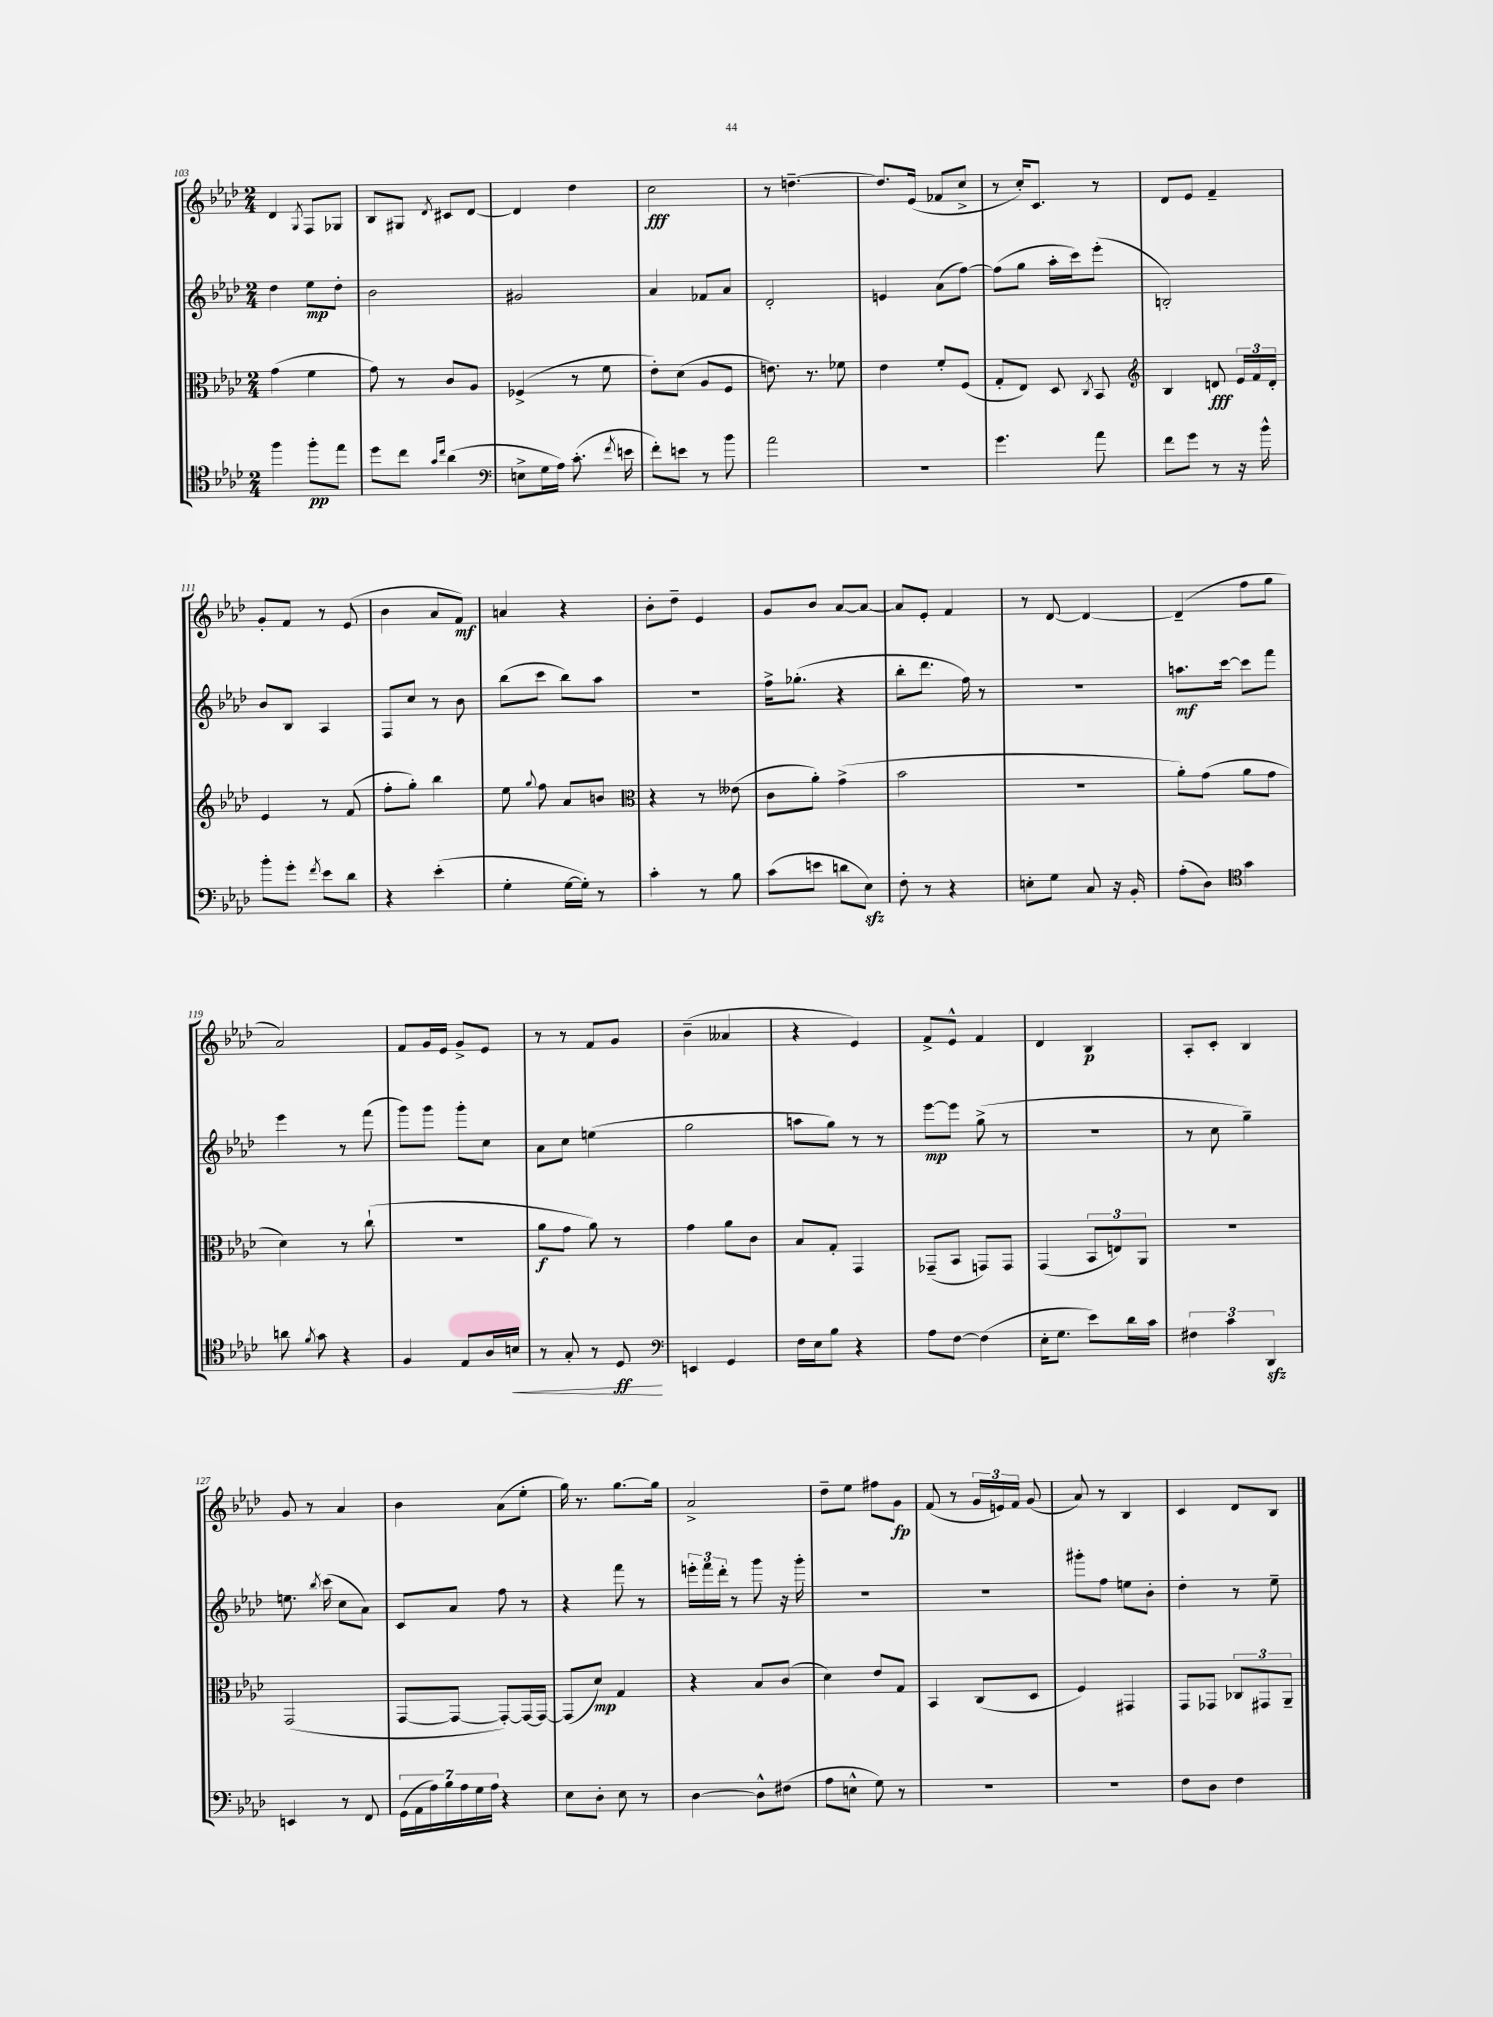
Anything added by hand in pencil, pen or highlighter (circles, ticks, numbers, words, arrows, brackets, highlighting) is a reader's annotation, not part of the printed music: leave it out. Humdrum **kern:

**kern	**kern	**kern	**kern
*staff4	*staff3	*staff2	*staff1
*clefC4	*clefC3	*clefG2	*clefG2
*k[b-e-a-d-]	*k[b-e-a-d-]	*k[b-e-a-d-]	*k[b-e-a-d-]
*M2/4	*M2/4	*M2/4	*M2/4
4ff\	(4g\	4dd-\	4d-/
.	.	.	8qG/
8ff'\L	4f\	8ee-\L	8F/L
8ee-\J	.	8dd-'\J	8G-/J
=	=	=	=
8dd-\L	8g\)	2b-\	8B-/L
8cc\J	8r	.	8G#/J
16qqg/LL	.	.	.
16qqcc/JJ	.	.	8qd-/
(4a-\	8c/L	.	8c#/L
.	8A-/J	.	[8d-/J
=	=	=	=
*clefF4	*	*	*
8E^\L	(4F-^/	2g#/	4d-/]
16G\L	.	.	.
16A-\JJ)	.	.	.
(8.c'\	8r	.	4dd-\
.	8f\	.	.
8qf/	.	.	.
16e\	.	.	.
=	=	=	=
8f'\L)	8e-'\L)	4a-/	2cc\
8e\J	(8d-\J	.	.
8r	8A-/L	8f-/L	.
8b-\	8F/J	8a-/J	.
=	=	=	=
2a-\	8.e\)	2d-'/	8r
.	.	.	[4.dd~\
.	8.r	.	.
.	8f-\	.	.
=	=	=	=
2r	4e-\	4e/	8.dd/]L
.	.	.	(16e-/Jk
.	8f'/L	(8a-\L	8f-/L
.	(8F/J	[8ff\J)	8cc^/J
=	=	=	=
4.g\	8G'/L	(8ff\]L	8r
.	8E-/J)	8gg\J	16cc'/LK)
.	.	.	8.c/J
.	8D-/	16aa-'\LL	.
.	.	16ccc\J)	.
.	8qC/	.	.
8a-\	8BB-/	(8eee-'\J	8r
=	=	=	=
*	*clefG2	*	*
8f\L	4B-/	2B'/)	8d-/L
8g\J	.	.	8e-/J
8r	8d/	.	4f~/
16r	24e-/LL	.	.
.	24f/	.	.
16b-^^\	.	.	.
.	24d'/JJ	.	.
=	=	=	=
8b-'\L	4e-/	8b-/L	8g'/L
8g'\J	.	8B-/J	8f/J
8qf/	.	.	.
8e-\L	8r	4A-/	8r
8d-\J	(8f/	.	(8e-/
=	=	=	=
4r	8ff'\L	8F/L	4b-\
.	8gg'\J)	8cc/J	.
(4e-'\	4bb-\	8r	8a-/L
.	.	8b-\	8f/J)
=	=	=	=
4G'\	8ee-\	(8bb-\L	4a/
.	8qqgg/	.	.
.	8ff\	8ccc\J	.
[16G\LL	8a-/L	8bb-\L)	4r
16G'\]JJ)	.	.	.
8r	8b/J	8aa-\J	.
=	=	=	=
*	*clefC3	*	*
4c'\	4r	2r	8b-'\L
.	.	.	8dd-~\J
8r	8r	.	4e-/
8B-\	(8e--\	.	.
=	=	=	=
(8c\L	8c\L	16ff^\LK	8g/L
.	.	(8.gg-'\J	.
8e\J	8a-'\J)	.	8b-/J
8d\L	(4g^\	4r	[8a-/L
8E-\J)	.	.	8a-/_J
=	=	=	=
8F'\	2b-\	8bb-'\L	8a-/]L
8r	.	8.ddd-\J	8e-'/J
4r	.	.	4f/
.	.	16ff\)	.
.	.	8r	.
=	=	=	=
8E'\L	2r	2r	8r
8G\J	.	.	[8d-/
8C/	.	.	4d-/_
16r	.	.	.
16BB-'/	.	.	.
=	=	=	=
(8A-'\L	8a-'\L)	8.aa\L	(4d-~/]
8D-\J)	(8g\J	.	.
.	.	[16ccc\Jk	.
*clefC4	*	*	*
4g\	8a-\L	8ccc\]L	8ff\L
.	8g\J	8fff\J	8gg\J
=	=	=	=
8a\	4d-\)	4eee-\	2a-/)
8qf/	.	.	.
8g\	.	.	.
4r	8r	8r	.
.	(8cc`\	(8fff\	.
=	=	=	=
4F/	2r	8ggg\L)	8f/L
.	.	8ggg\J	16g/L
.	.	.	16e-/JJ
8E-/L	.	8ggg'\L	8g^/L
16A-/L	.	8cc\J	8e-/J
16B/JJ	.	.	.
=	=	=	=
8r	8a-\L	8a-\L	8r
8G'/	8g\J	8cc\J	8r
8r	8a-\)	(4ee\	8f/L
8D-/	8r	.	8g/J
=	=	=	=
*clefF4	*	*	*
4EE/	4g\	2gg\	(4b-~\
4GG/	8a-\L	.	4a--/
.	8c\J	.	.
=	=	=	=
16F\LL	8B-/L	8aa\L	4r
16E-\J	.	.	.
8B-\J	8G'/J	8gg\J)	.
4r	4GG/	8r	4e-/)
.	.	8r	.
=	=	=	=
8A-\L	(8GG-~/L	[8eee-\L	8f^/L
[8F\J	8BB-/J	8eee-\]J	8e-^^/J
(4F\]	8GG/L)	(8gg^\	4f/
.	8GG/J	8r	.
=	=	=	=
16E-'\LK	(4GG/	2r	4d-/
8.G\J	.	.	.
8e-\L)	12BB-/L	.	4B-/
.	12E/)	.	.
16d-\L	.	.	.
.	12AA-/J	.	.
16c\JJ	.	.	.
=	=	=	=
6F#\	2r	8r	8A-'/L
.	.	8cc\	8c'/J
6c\	.	.	.
.	.	4gg~\)	4B-/
6DD-/	.	.	.
=	=	=	=
4EE/	(2GG/	8.ee\	8g/
.	.	.	8r
.	.	8qbb-/	.
.	.	(16ccc\	.
8r	.	8cc\L	4a-/
8FF/	.	8a-\J)	.
=	=	=	=
(28GG\LL	[8GG/L	8c/L	4b-\
28AA-\	.	.	.
28A-\)	.	.	.
28B-\	.	.	.
.	8GG/_J	8a-/J	.
28A-\	.	.	.
28G\	.	.	.
28A-\JJ	.	.	.
4r	8GG'/_L)	8ff\	(8a-\L
.	16GG/_L	8r	8ee-'\J
.	16GG/_JJ	.	.
=	=	=	=
8E-\L	(8GG/]L	4r	16gg\)
.	.	.	8.r
8D-'\J	8d-/J)	.	.
8E-\	4G/	8fff\	[8.gg\L
8r	.	8r	.
.	.	.	16gg\]Jk
=	=	=	=
[4D-\	4r	24eee'\LL	2a-^/
.	.	24fff\	.
.	.	24ddd-'\JJ	.
.	.	8r	.
8D-^^\]L	8B-/L	8ggg\	.
(8F#\J	(8c/J	16r	.
.	.	16ggg'\	.
=	=	=	=
8A-\L	4d-\)	2r	8dd-~\L
8E^^\J	.	.	8ee-\J
8G\)	8e-/L	.	8ff#\L
8r	8G/J	.	8g\J
=	=	=	=
2r	4BB-/	2r	(8f/
.	.	.	8r
.	(8C/L	.	24g/LL
.	.	.	24e/)
.	.	.	24f/JJ
.	8D-/J	.	(8g/
=	=	=	=
2r	4F/)	8ggg#'\L	8a-/)
.	.	8ff\J	8r
.	4GG#/	8ee\L	4B-/
.	.	8b-'\J	.
=	=	=	=
8F\L	8GG/L	4dd-'\	4c/
8D-\J	8GG-/J	.	.
4F\	12C-/L	8r	8d-/L
.	12GG#/	.	.
.	.	8ee-~\	8B-/J
.	12AA-~/J	.	.
==	==	==	==
*-	*-	*-	*-
